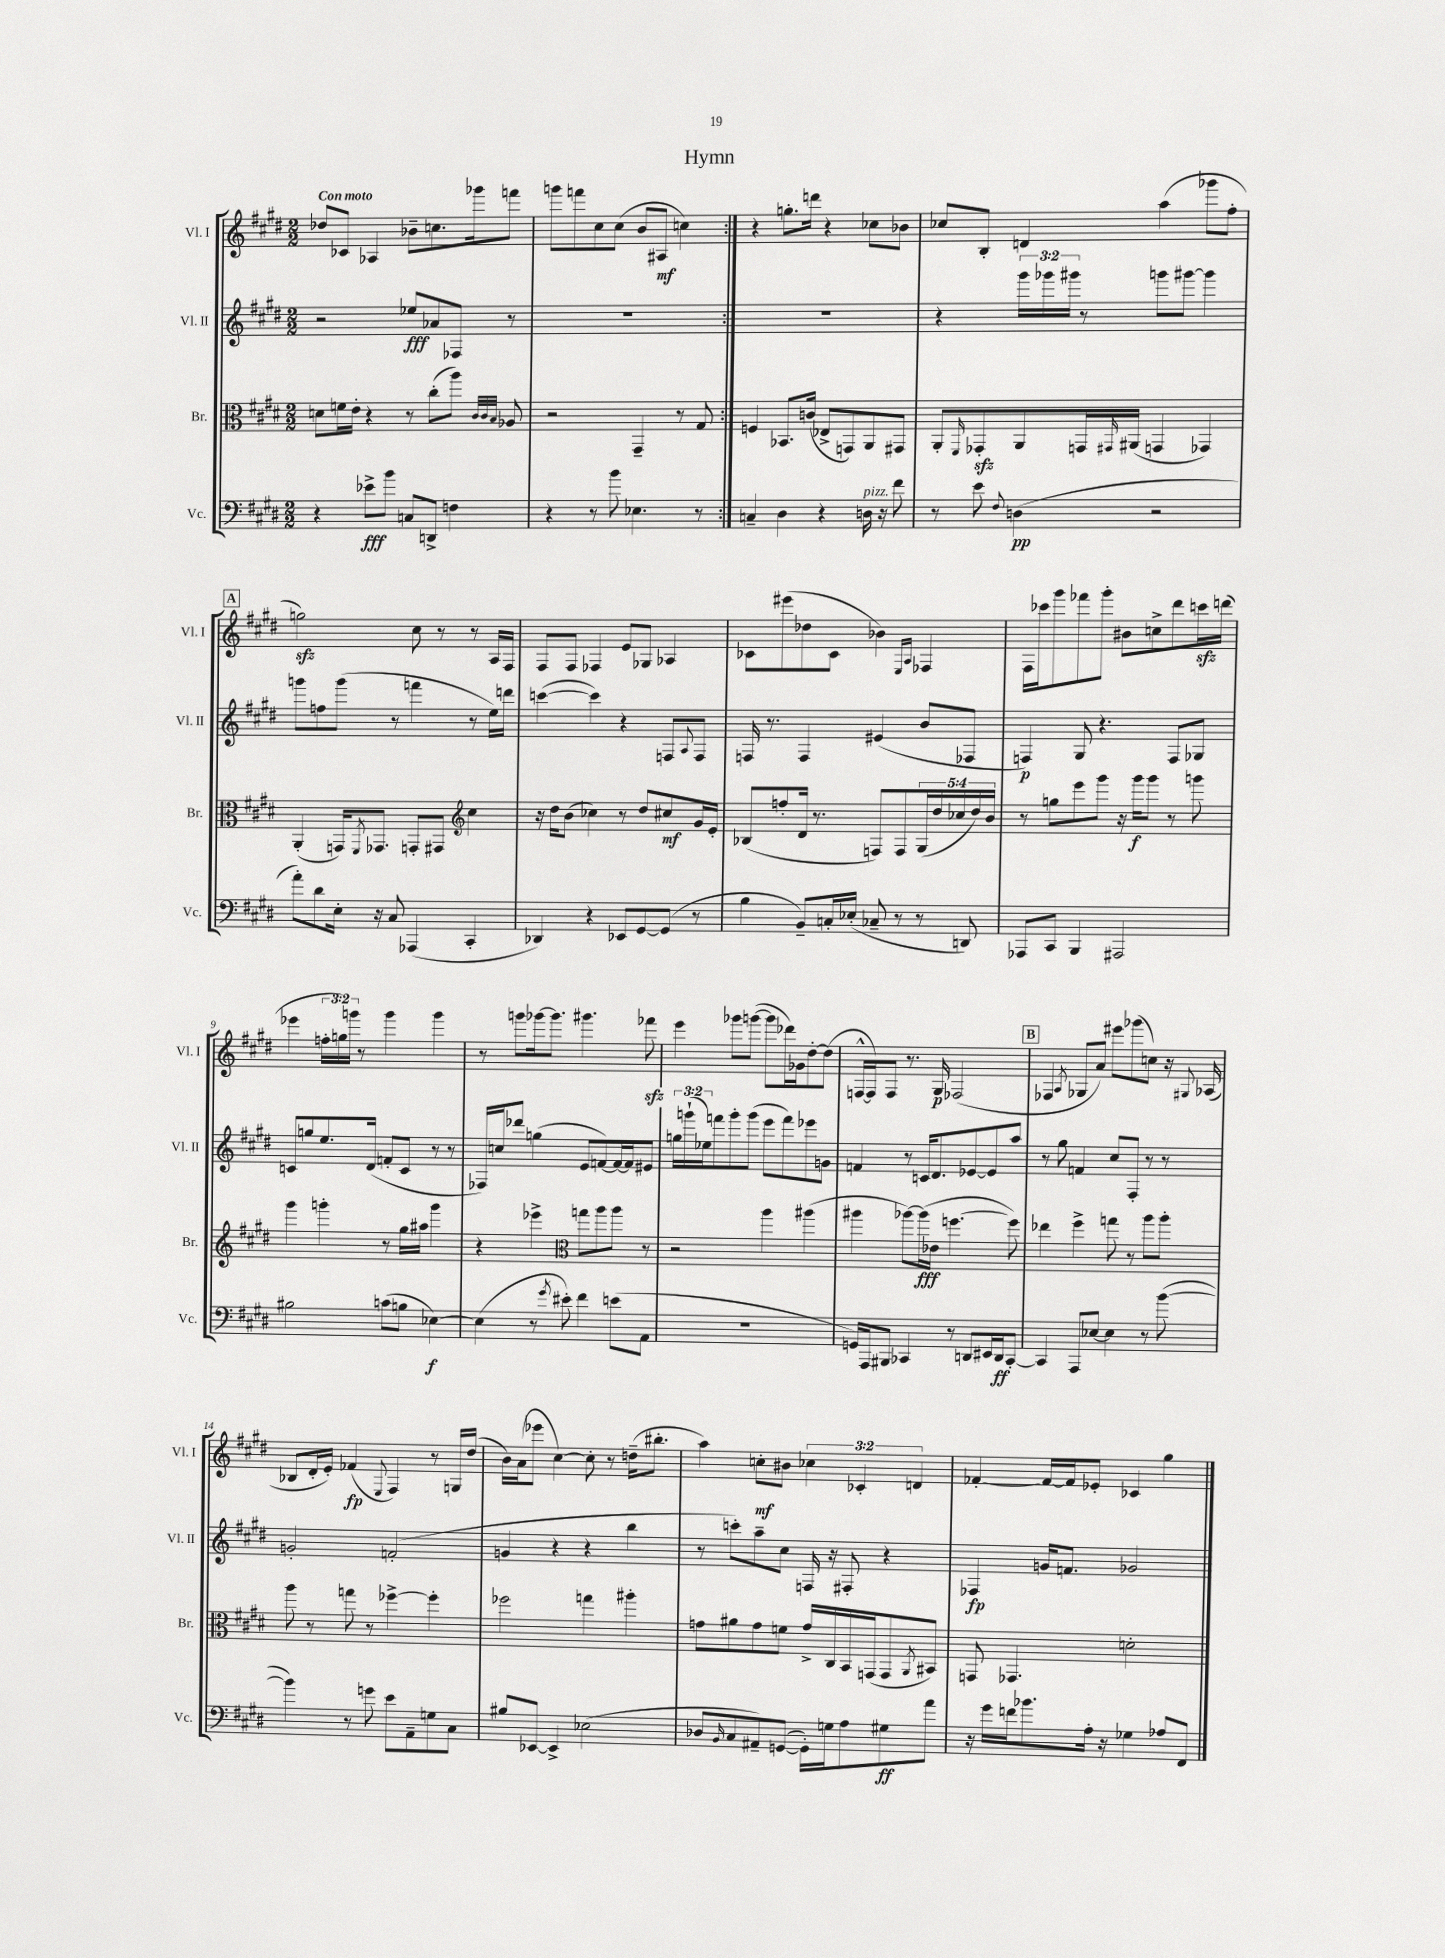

**kern	**kern	**kern	**kern
*staff4	*staff3	*staff2	*staff1
*clefF4	*clefC3	*clefG2	*clefG2
*k[f#c#g#d#]	*k[f#c#g#d#]	*k[f#c#g#d#]	*k[f#c#g#d#]
*M2/2	*M2/2	*M2/2	*M2/2
4r	8d\L	2r	8dd-/L
.	16f\L	.	8c-/J
.	16e'\JJ	.	.
8e-^\L	4r	.	4A-/
8b\J	.	.	.
8C/L	8r	8ee-/L	8b-~\L
8DD^/J	(8cc#'\L	8a-/	8.cc\
4F\	8aa\J)	8F-/J	.
.	.	.	16ggg-\k
.	32qqc#/LLL	.	.
.	32qqc#/	.	.
.	32qqB/JJJ	.	.
.	8A-/	8r	8fff\J
=	=	=	=
4r	2r	1r	8ggg\L
.	.	.	8fff\
8r	.	.	8cc#\
8b\	.	.	(8cc#\J
4.E-\	4GG#~/	.	8b/L
.	.	.	8A#/J
.	8r	.	4cc\)
8r	8G#/	.	.
=:|!	=:|!	=:|!	=:|!
4C~/	4F/	1r	4r
4D#\	8.BB-/L	.	8.gg'\L
.	(16c/Jk	.	16ddd\Jk
4r	8E-^/L	.	4r
.	8GG/)	.	.
16D\	8AA/	.	8cc-\L
16r	.	.	.
8f#\	8GG#/J	.	8b-\J
=	=	=	=
8r	8AA'/L	4r	8cc-/L
.	16qqFF#/	.	.
8e\	8GG-'/	.	8B'/J
8qqF#/	.	.	.
(4D\	8AA/	24ggg#\LL	4d/
.	.	24ggg-\	.
.	.	24ggg#\JJ	.
.	16GG/L	8r	.
.	16qqGG#/	.	.
.	(16AA#/JJ	.	.
2r	4GG/	8ggg\L	(4aa\
.	.	[8ggg#\J	.
.	4GG-/)	4ggg#\]	8ggg-\L
.	.	.	8ff#'\J
=	=	=	=
8a'\L)	(4AA'/	8ggg\L	2gg\)
8d#\	.	8ff\	.
16E'\Jk	16GG/LK)	(8ggg\J	.
.	8qFF#/	.	.
16r	8.GG-/J	.	.
8C#/	.	8r	.
(4AAA-/	8GG'/L	4fff\	8cc#\
.	8GG#/J	.	8r
*	*clefG2	*	*
4CC#'/	4cc#\	8r	8r
.	.	16ee\LL)	16A/LL
.	.	16ddd\JJ	16F#/JJ
=	=	=	=
4DD-/)	16r	([4ccc\	8F#/L
.	16dd#\LK	.	.
.	(8b\J	.	8F#/J
4r	4cc-\)	4ccc\])	4F-/
8EE-/L	8r	4r	8e/L
[8GG#/	8dd#/L	.	8G-/J
(8GG#/]J	8cc#/	8F/L	4A-/
.	.	8qqA/	.
8r	16g#/L	8F/J	.
.	16e'/JJ	.	.
=	=	=	=
4B\	(8B-/L	16F/	8c-\L
.	.	8.r	.
.	8ff'/	.	(8eee#\
8BB~/L)	16d#/Jk	4F/	8dd-\
.	8.r	.	.
16C'/L	.	.	8c-\J
(16E-'/JJ	.	.	.
8C-~/	8F/L)	(4e#/	4b-\)
8r	8F/	.	.
.	.	.	16qqE/LL
.	.	.	16qqA/JJ
8r	(20G#/L	8b/L	4F-/
.	20dd#/	.	.
.	20cc-/	.	.
8DD/)	.	8F-/J	.
.	20dd#/)	.	.
.	20b/JJ	.	.
=	=	=	=
8AAA-/L	8r	4F/)	16F#\LL
.	.	.	16ccc-\J
8CC#/J	8gg\L	.	8ggg#\
4BBB/	8eee\	8G#/	8fff-\
.	8ggg#\J	4.r	8ggg#'\J
2AAA#/	16r	.	8b#\L
.	16ggg#\LK	.	.
.	8ggg#\J	.	8cc^\
.	8r	8F/L	8ddd#\
.	8ggg\	8G-/J	16ccc\L
.	.	.	(16ddd\JJ
=	=	=	=
2B#\	4ggg#\	8c/L	4eee-\
.	.	8gg/	.
.	4ggg'\	8.ee/	24ff'\LL
.	.	.	24gg\)
.	.	.	24ggg\JJ
.	.	.	8r
.	.	(16d#/Jk	.
(8c\L	8r	8f'/L	4ggg\
8B\J	16gg#\LL	8c/J	.
.	16aa#\JJ	.	.
[4E-\)	4ggg\	8r	4ggg\
.	.	8r	.
=	=	=	=
(4E-\]	4r	16F-/LL)	8r
.	.	16cc/J	.
.	.	8ddd-/J	8ggg\L
8r	4eee-^\	(4gg\	[16ggg-\k
.	.	.	8.ggg-\]J
8qg#/	.	.	.
8e#'\)	.	.	.
*	*clefC3	*	*
4f#\	8gg\L	8e/L	4.ggg#\
.	8aa\	[8f/)	.
(8e\L	8aa\J	16f/_L	.
.	.	16f/]J	.
8AA\J	8r	8e#/J	8fff-\
=	=	=	=
1r	2r	24gg\LL	4eee\
.	.	(24ggg`\	.
.	.	24ee-\J)	.
.	.	8fff\	.
.	.	8ggg'\	8ggg-\L
.	.	(8ggg\J	([8ggg\J
.	4aa\	8eee\L	8ggg\]L
.	.	8fff\)	16ddd-\L)
.	.	.	16g-\J
.	(4aa#\	8eee-\	[8dd#'\
.	.	8g\J	(8dd#\]J
=	=	=	=
16GG/LL)	4aa#\	4f/	[16F^^/LL
16AAA/J	.	.	16F/]J)
8BBB#/J	.	.	8F/J
4CC-/	[8aa-\L)	8r	8.r
.	(16aa-\]L	16c/LK	.
.	16e-\JJ	8.d#/	16G#/
8r	[4.ff\	.	(2F-/
8DD/L	.	[8e-/	.
16EE#/L	.	8e-/]	.
16DD/J	.	.	.
[8CC-'/J	8ff\])	8aa/J	.
=	=	=	=
4CC-/]	4ee-\	8r	4F-/
.	.	8gg#\	.
.	.	.	8qA/
8AAA/L	4ff#^\	4f/	8G-/L
[8E-/J	.	.	8a/J)
4E-\]	8gg\	8cc#/L	8eee#\L
.	8r	8F#'/J	(8ggg-\
8r	8aa\L	8r	8cc\J)
([8b\	8aa'\J	8r	16r
.	.	.	8qqG#/
.	.	.	(16A-/
=	=	=	=
4b\])	8aa\	2g'/	8B-/L
.	8r	.	16d#'/L
.	.	.	16e'/JJ)
8r	8gg\	.	(4f-/
8g\	8r	.	.
.	.	.	8qqE/
8e\L	[4ff-^\	(2f'/	4F#/)
8AA~\	.	.	.
8G\	4ff-'\]	.	8r
8C#\J	.	.	16G/LL
.	.	.	(16dd#/JJ
=	=	=	=
8B#/L	2ff-\	4g/	16b\LL)
.	.	.	(16a\J
[8EE-/J	.	.	8eee-\J
4EE-^/]	.	4r	[4cc#\)
(2E-\	4gg\	4r	8cc#'\]
.	.	.	8r
.	4aa#'\	4bb\	(16dd~\LK
.	.	.	8.bb#'\J
=	=	=	=
8D-/L	8g\L	8r	4aa\)
16qqBB/	.	.	.
8C#/	8a#\	8ccc'\L)	.
8AA#~/)	8g\	8aa~\	8cc'\L
([8GG/J	8f\J	8cc#\J	8b#\J
16GG'\]LL)	16g^/LL	16F/	6cc-\
16G\J	16C#/	16r	.
8A\	16BB/	8F#'/	.
.	.	.	6c-'/
.	(16GG/J	.	.
8G#\	8GG/	4r	.
.	.	.	6d/
.	8qAA/	.	.
8a\J	8BB#/J)	.	.
=	=	=	=
16r	8GG/	4F-/	[4f-'/
16g#\LL	.	.	.
16f\J	4.GG-/	.	.
8.b-\	.	.	.
.	.	16g/LK	16f-/_LL
.	.	8.f/J	16f-/]J
16A'\Jk	.	.	8e-'/J
16r	.	.	.
4G-\	2d'\	2g-/	4c-/
8A-/L	.	.	4gg#\
8FF#/J	.	.	.
==	==	==	==
*-	*-	*-	*-
